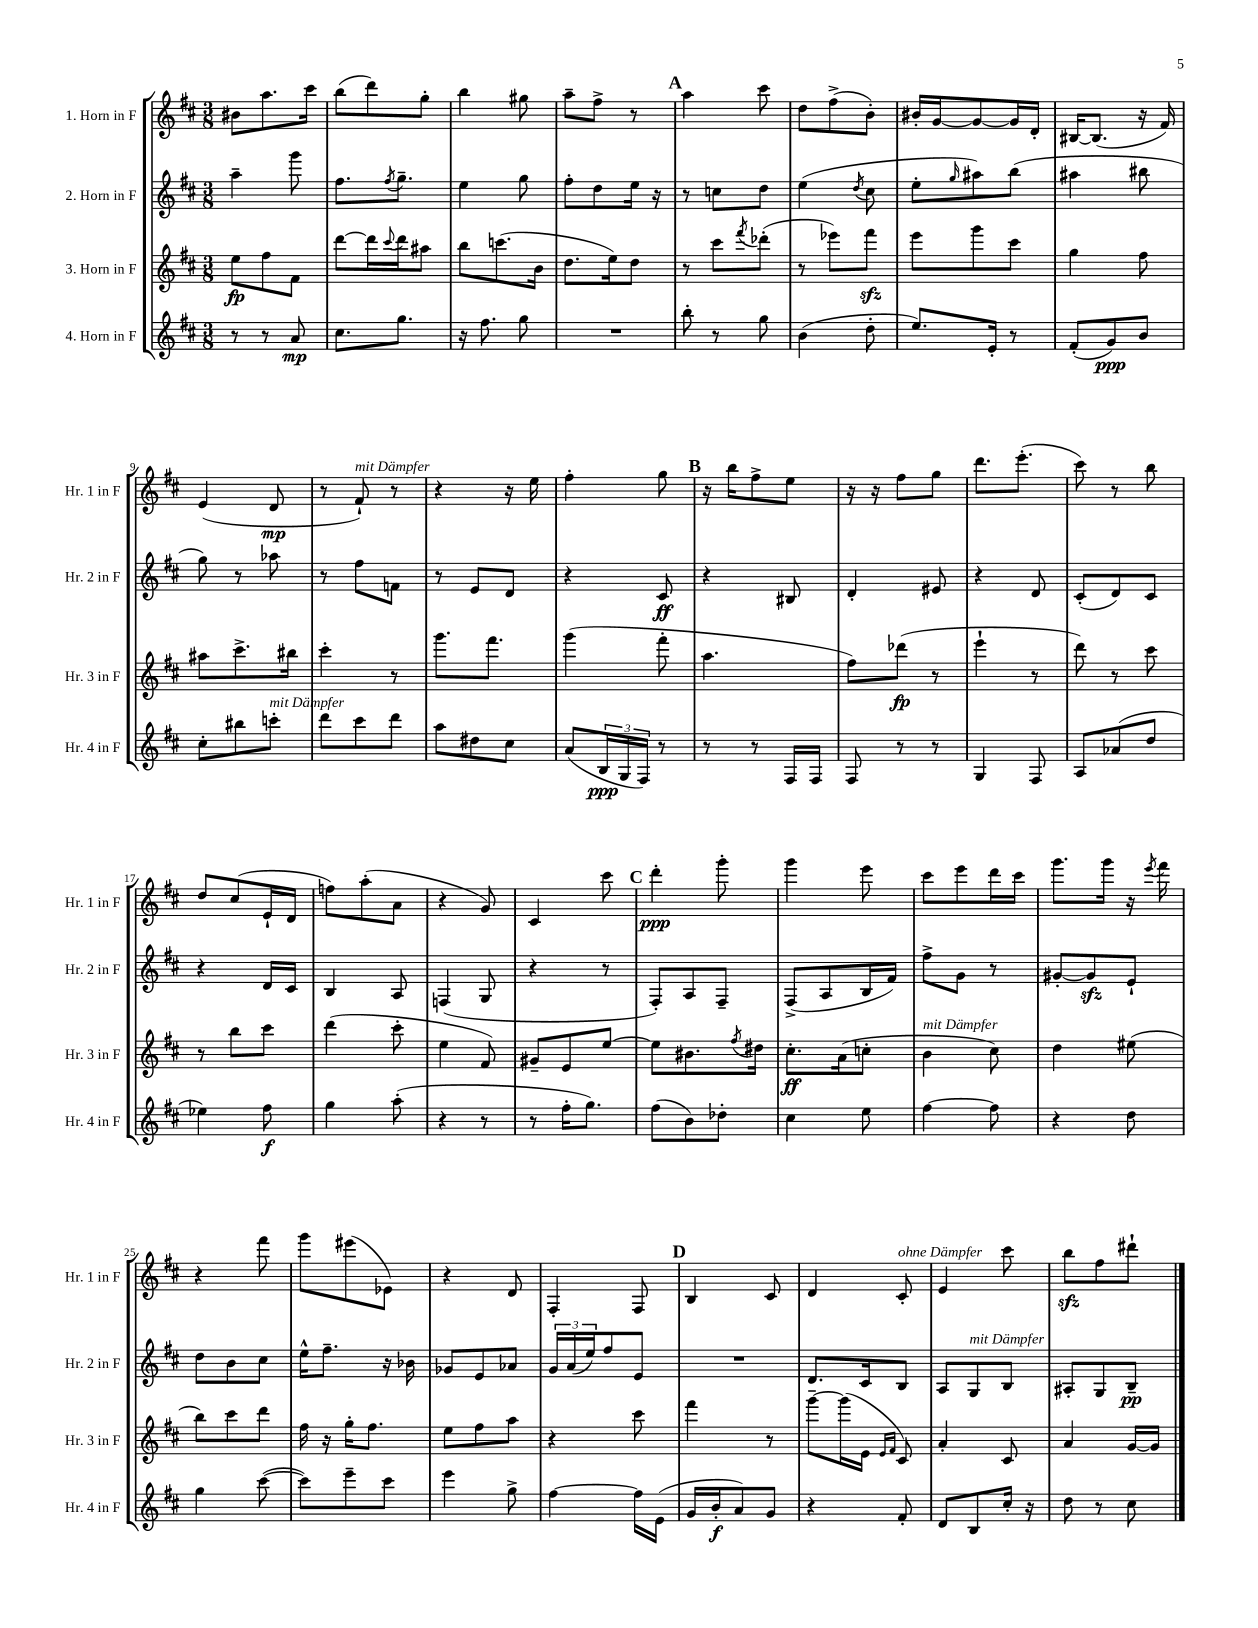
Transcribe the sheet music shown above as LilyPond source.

<<
\new StaffGroup <<
\new Staff = "s0" \with { instrumentName = "1. Horn in F" shortInstrumentName = "Hr. 1 in F" } {
    \clef treble \key d \major \numericTimeSignature \time 3/8
    bis'8 a''8. cis'''16 |
    b''8( d'''8) g''8-. |
    b''4 gis''8 |
    a''8-- fis''8-> r8 |
    \mark \markup { \bold "A" } a''4 cis'''8 |
    d''8 fis''8->( b'8-.) |
    bis'16-. g'16~ g'8~ g'16 d'16-. |
    bis16~ bis8.( r16 fis'16) |
    e'4( d'8\mp |
    r8 fis'8-!^\markup { \italic "mit Dämpfer" }) r8 |
    r4 r16 e''16 |
    fis''4-. g''8 |
    \mark \markup { \bold "B" } r16 b''16 fis''8-> e''8 |
    r16 r16 fis''8 g''8 |
    d'''8. e'''8.-.( |
    cis'''8) r8 b''8 |
    d''8 cis''8( e'16-! d'16 |
    f''8) a''8-.( a'8 |
    r4 g'8) |
    cis'4 cis'''8 |
    \mark \markup { \bold "C" } d'''4-.\ppp g'''8-. |
    g'''4 e'''8 |
    cis'''8 e'''8 d'''16 cis'''16 |
    g'''8. g'''16 r16 \acciaccatura { e'''8 } fis'''16 |
    r4 fis'''8 |
    g'''8 eis'''8( ees'8) |
    r4 d'8 |
    fis4-. fis8 |
    \mark \markup { \bold "D" } b4 cis'8 |
    d'4 cis'8-.^\markup { \italic "ohne Dämpfer" } |
    e'4 cis'''8 |
    b''8\sfz fis''8 dis'''8-! \bar "|." |
}
\new Staff = "s1" \with { instrumentName = "2. Horn in F" shortInstrumentName = "Hr. 2 in F" } {
    \clef treble \key d \major \numericTimeSignature \time 3/8
    a''4-- g'''8 |
    fis''8. \acciaccatura { fis''8 } g''8.-- |
    e''4 g''8 |
    fis''8-. d''8 e''16 r16 |
    \mark \markup { \bold "A" } r8 c''8 d''8 |
    e''4( \acciaccatura { d''8 } cis''8 |
    e''8-. \grace { g''16 } ais''8) b''8( |
    ais''4 bis''8 |
    g''8) r8 aes''8 |
    r8 fis''8 f'8 |
    r8 e'8 d'8 |
    r4 cis'8\ff |
    \mark \markup { \bold "B" } r4 bis8 |
    d'4-. eis'8 |
    r4 d'8 |
    cis'8-.( d'8) cis'8 |
    r4 d'16 cis'16 |
    b4 a8 |
    f4( g8 |
    r4 r8 |
    \mark \markup { \bold "C" } fis8-.) a8 fis8-- |
    fis8->( a8 b16 fis'16) |
    fis''8-> g'8 r8 |
    gis'8~-. gis'8\sfz e'8-! |
    d''8 b'8 cis''8 |
    e''16-^ fis''8.-- r16 bes'16 |
    ges'8 e'8 aes'8 |
    \tuplet 3/2 { g'16 a'16( e''16) } fis''8 e'8 |
    \mark \markup { \bold "D" } R4. |
    d'8. cis'16 b8 |
    a8 g8^\markup { \italic "mit Dämpfer" } b8 |
    ais8-. g8 b8--\pp \bar "|." |
}
\new Staff = "s2" \with { instrumentName = "3. Horn in F" shortInstrumentName = "Hr. 3 in F" } {
    \clef treble \key d \major \numericTimeSignature \time 3/8
    e''8\fp fis''8 fis'8 |
    d'''8~ d'''16 \appoggiatura { cis'''8 } d'''16 ais''8 |
    b''8 c'''8.( b'16 |
    d''8. e''16) d''8 |
    \mark \markup { \bold "A" } r8 cis'''8 \acciaccatura { fis'''8 } des'''8-.( |
    r8 ees'''8) fis'''8\sfz |
    e'''8 g'''8 cis'''8 |
    g''4 fis''8 |
    ais''8 cis'''8.-> bis''16 |
    cis'''4-. r8 |
    g'''8. fis'''8. |
    g'''4( fis'''8-. |
    \mark \markup { \bold "B" } a''4. |
    fis''8) des'''8\fp( r8 |
    e'''4-! r8 |
    d'''8) r8 cis'''8 |
    r8 b''8 cis'''8 |
    d'''4( cis'''8-. |
    e''4 fis'8) |
    gis'8-- e'8 e''8~ |
    \mark \markup { \bold "C" } e''8 bis'8. \acciaccatura { fis''8 } dis''16 |
    cis''8.-.\ff a'16( c''8-. |
    b'4^\markup { \italic "mit Dämpfer" } cis''8) |
    d''4 eis''8( |
    b''8) cis'''8 d'''8 |
    fis''16 r16 g''16-. fis''8. |
    e''8 fis''8 a''8 |
    r4 cis'''8 |
    \mark \markup { \bold "D" } fis'''4 r8 |
    g'''8~-- g'''16( e'16 \grace { e'16 fis'16 } cis'8) |
    a'4-. cis'8 |
    a'4 g'16~ g'16 \bar "|." |
}
\new Staff = "s3" \with { instrumentName = "4. Horn in F" shortInstrumentName = "Hr. 4 in F" } {
    \clef treble \key d \major \numericTimeSignature \time 3/8
    r8 r8 a'8\mp |
    cis''8. g''8. |
    r16 fis''8. g''8 |
    R4. |
    \mark \markup { \bold "A" } b''8-. r8 g''8 |
    b'4( d''8-. |
    e''8.) e'16-. r8 |
    fis'8-.( g'8\ppp) b'8 |
    cis''8-. bis''8 c'''8-.^\markup { \italic "mit Dämpfer" } |
    d'''8 cis'''8 d'''8 |
    a''8 dis''8 cis''8 |
    a'8( \tuplet 3/2 { b16\ppp g16 fis16) } r8 |
    \mark \markup { \bold "B" } r8 r8 fis16 fis16 |
    fis8 r8 r8 |
    g4 fis8 |
    a8 aes'8( d''8 |
    ees''4) fis''8\f |
    g''4 a''8-.( |
    r4 r8 |
    r8 fis''16-. g''8.) |
    \mark \markup { \bold "C" } fis''8( b'8) des''8-. |
    cis''4 e''8 |
    fis''4~ fis''8 |
    r4 d''8 |
    g''4 cis'''8~( |
    cis'''8) e'''8-- cis'''8 |
    e'''4 g''8-> |
    fis''4~ fis''16 e'16( |
    \mark \markup { \bold "D" } g'16 b'16-.\f a'8) g'8 |
    r4 fis'8-. |
    d'8 b8 cis''16-. r16 |
    d''8 r8 cis''8 \bar "|." |
}
>>
>>
